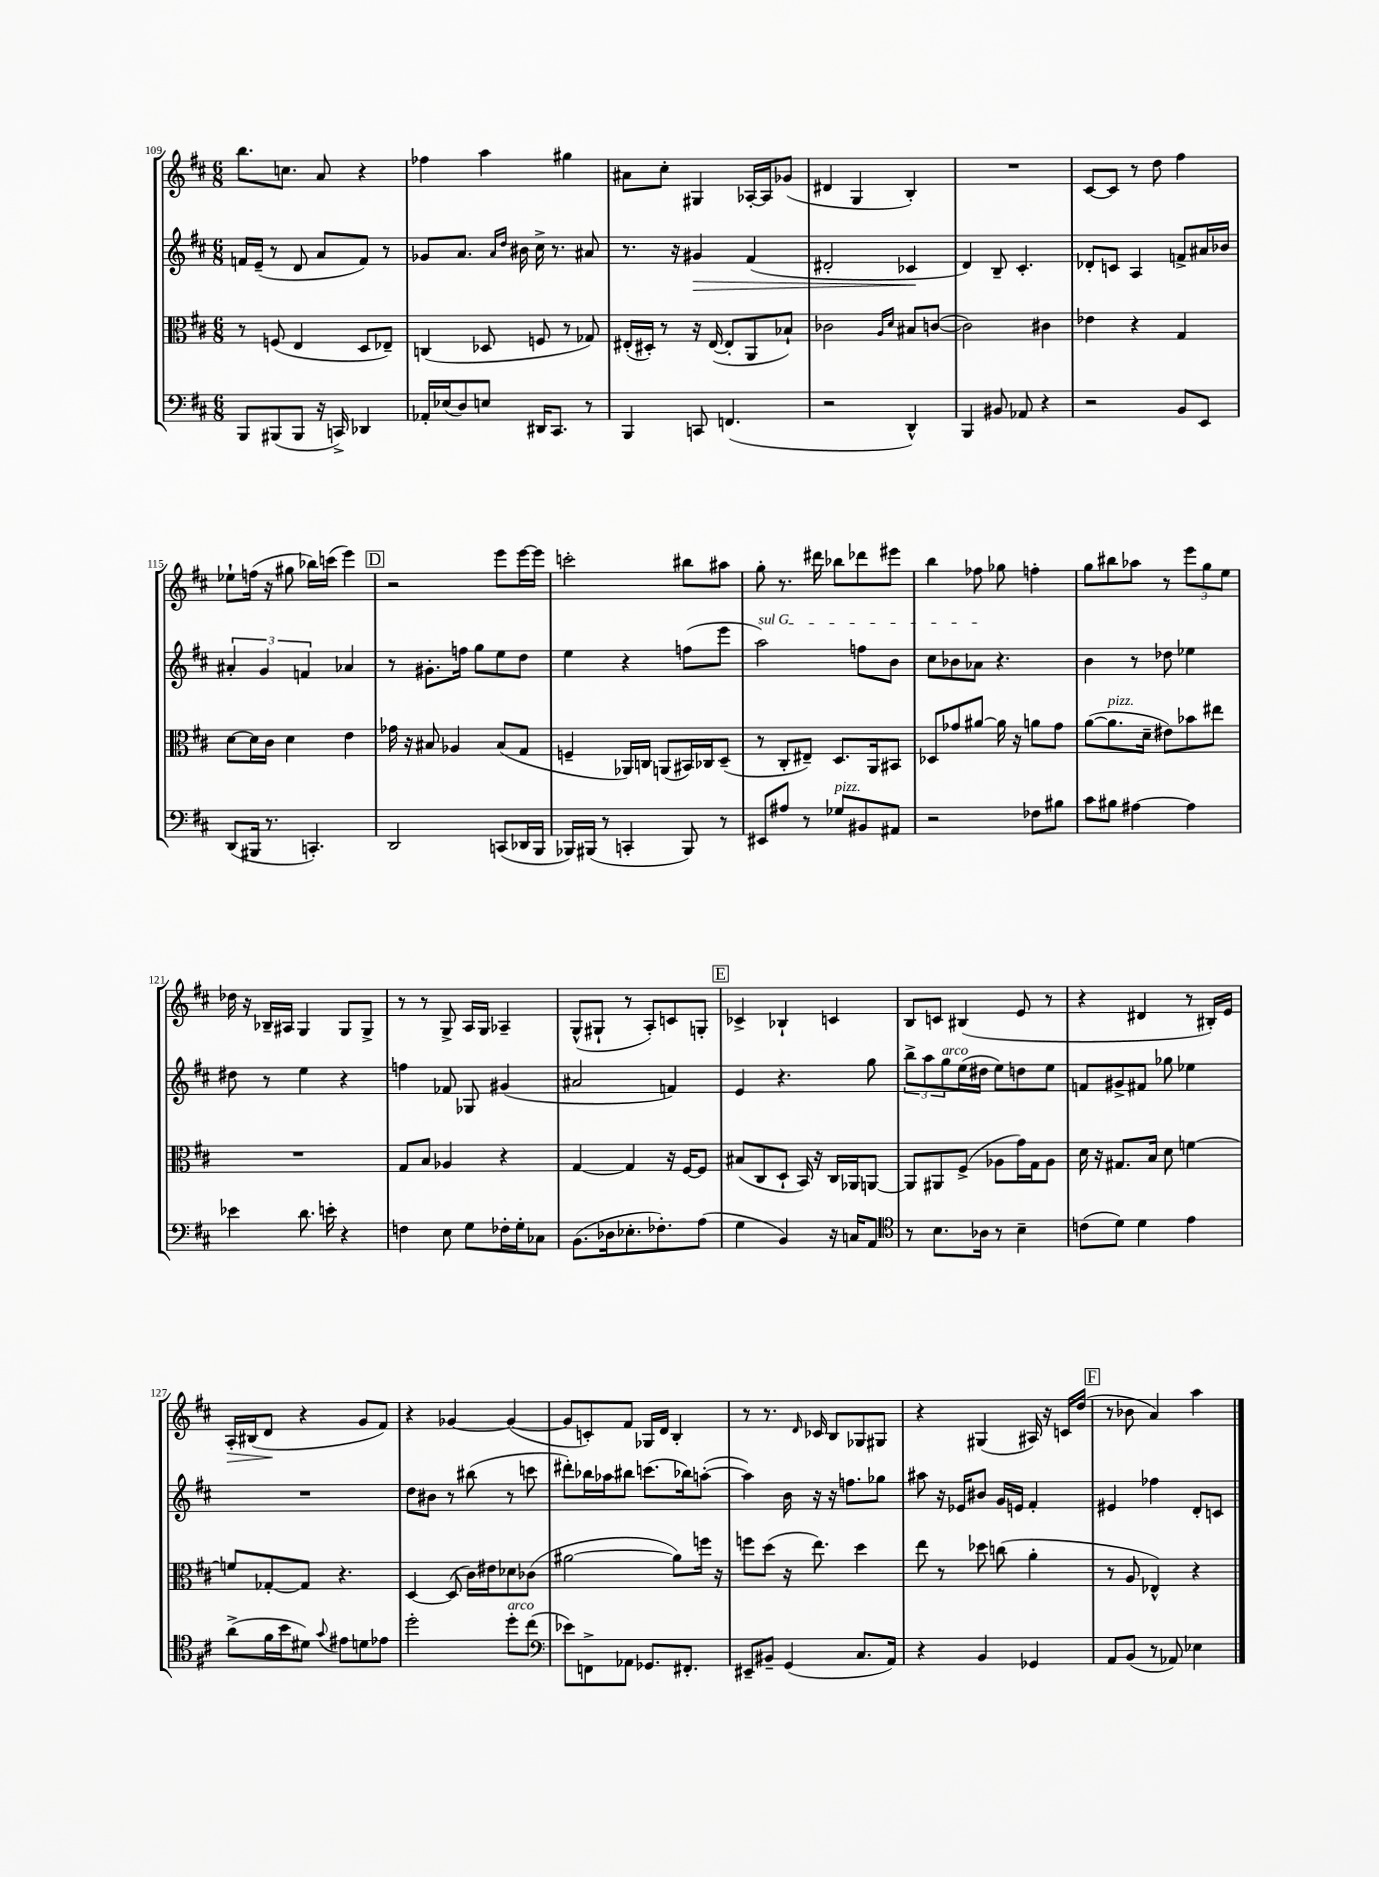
<<
\new StaffGroup <<
\new Staff = "s0" {
    \clef treble \key d \major \numericTimeSignature \time 6/8
    b''8. c''8. a'8 r4 |
    fes''4 a''4 gis''4 |
    ais'8 cis''8-. gis4 aes16~-. aes16 ges'8( |
    dis'4 g4 b4-.) |
    R2. |
    cis'8~ cis'8 r8 d''8 fis''4 |
    ees''8-! f''16( r16 gis''8 bes''16) c'''16( e'''4) |
    \mark \markup { \box "D" } r2 e'''8 e'''16~ e'''16 |
    c'''2-. bis''8 ais''8 |
    g''8-. r8. dis'''16 bes''8 des'''8 eis'''8 |
    b''4 fes''8 ges''8 f''4-. |
    g''8 bis''8 aes''8 r8 \tuplet 3/2 { e'''8 g''8 e''8 } |
    des''16 r16 bes16-- ais16 g4 g8 g8-> |
    r8 r8 g8-> a16 g16 aes4-- |
    g8-^( gis8-! r8 a8-.) c'8 g8-. |
    \mark \markup { \box "E" } ces'4-> bes4-! c'4 |
    b8 c'8 bis4( e'8 r8 |
    r4 dis'4 r8 bis16-.) e'16 |
    a16-.\> bis16( d'8\! r4 g'8 fis'8) |
    r4 ges'4~ ges'4~( |
    ges'8 c'8-.) fis'8 ges16 d'16 b4-. |
    r8 r8. \grace { d'16 } ces'16 b8 ges8 gis8 |
    r4 gis4( ais16) r16 c'16 d''16( |
    \mark \markup { \box "F" } r8 bes'8 a'4) a''4 \bar "|." |
}
\new Staff = "s1" {
    \clef treble \key d \major \numericTimeSignature \time 6/8
    f'16 e'16--( r8 d'8 a'8 f'8) r8 |
    ges'8 a'8. \grace { a'16 d''16 } bis'16 cis''16-> r8. ais'8 |
    r8. r16 gis'4\> fis'4( |
    dis'2-. ces'4\! |
    d'4) b8-- cis'4.-. |
    des'8-. c'8 a4 f'8-> ais'16 bes'16 |
    \tuplet 3/2 { ais'4-. g'4 f'4 } aes'4 |
    \mark \markup { \box "D" } r8 gis'8.-. f''16 g''8 e''8 d''8 |
    e''4 r4 f''8( e'''8 |
    \once \override TextSpanner.bound-details.left.text = \markup { \italic "sul G" } a''2\startTextSpan) f''8 b'8 |
    cis''8 bes'8 aes'8\stopTextSpan r4. |
    b'4 r8 des''8 ees''4 |
    dis''8 r8 e''4 r4 |
    f''4 fes'8 ges8 gis'4( |
    ais'2 f'4) |
    \mark \markup { \box "E" } e'4 r4. g''8 |
    \tuplet 3/2 { b''8-> a''8 g''8^\markup { \italic "arco" } } e''16( dis''16 e''8) d''8 e''8 |
    f'8 gis'8-> fis'8 ges''8 ees''4 |
    R2. |
    d''8 bis'8 r8 bis''8( r8 c'''8 |
    dis'''8-.) bes''16 aes''16 bis''8 c'''8.( bes''16) a''8~-.( |
    a''4) b'16 r16 r16 f''8. ges''8 |
    ais''8 r16 ees'16 bis'8 g'16 e'16 fis'4-. |
    \mark \markup { \box "F" } eis'4 fes''4 d'8-. c'8 \bar "|." |
}
\new Staff = "s2" {
    \clef alto \key d \major \numericTimeSignature \time 6/8
    r8 f8( e4 d8 ees8--) |
    c4( des8 f8 r8 ges8) |
    eis16-.( dis16-.) r8 r16 eis16~( eis8-. a,8 bes8-!) |
    ces'2 \grace { a16 d'16 } bis8 c'8~( |
    c'2) cis'4 |
    ees'4 r4 g4 |
    d'8~ d'16 cis'16 d'4 e'4 |
    \mark \markup { \box "D" } ges'16 r16 bis8 aes4 bis8( g8 |
    f4-- aes,16) c16 a,8( bis,16) ces16 d8--( |
    r8 cis8-. eis8--) d8. a,16 bis,8 |
    des8 ges'8 ais'8~ ais'16 r16 a'8 ges'8 |
    a'8~( a'8.^\markup { \italic "pizz." } d'16-- eis'8) bes'8 eis''8 |
    R2. |
    g8 b8 aes4 r4 |
    g4~ g4 r16 fis16~ fis8 |
    \mark \markup { \box "E" } bis8( cis8 d8-! b,16) r16 cis16 aes,16 a,8~ |
    a,8 ais,8 fis8->( aes8 g'16) g16 aes8 |
    d'16 r16 gis8. b16 d'8 f'4~ |
    f'8 ges8~-. ges8 r4. |
    d4~ d8( cis'16) eis'16 des'8 ces'8( |
    ais'2~ ais'8) f''16 r16 |
    f''8 d''8( r16 e''8.) d''4 |
    e''8 r8 des''8 c''8( a'4-. |
    \mark \markup { \box "F" } r8 a8 ees4-^) r4 \bar "|." |
}
\new Staff = "s3" {
    \clef bass \key d \major \numericTimeSignature \time 6/8
    b,,8 bis,,8( bis,,8 r16 c,16->) des,4 |
    aes,16-. ees16( d8) e8 dis,16 cis,8. r8 |
    b,,4 c,8 f,4.( |
    r2 d,4-^) |
    b,,4 bis,8 aes,8 r4 |
    r2 b,8 e,8 |
    d,8( bis,,16 r8. c,4.-.) |
    \mark \markup { \box "D" } d,2 c,8( des,16 b,,16 |
    bes,,16) bis,,16( r8 c,4-. bis,,8) r8 |
    eis,8 ais8 r8 ges8^\markup { \italic "pizz." } bis,8 ais,8 |
    r2 fes8 bis8 |
    cis'8 bis8 ais4~ ais4 |
    ees'4 d'8. e'16-. r4 |
    f4 e8 g8 fes16-. g16-. ces8 |
    b,8.( des16 ees8.-. fes8.-.) a8( |
    \mark \markup { \box "E" } g4 b,4) r16 c16 a,8 |
    \clef tenor r8 b8. aes16 r8 b4-- |
    c'8( d'8) d'4 e'4 |
    a'8->( fis'16 b'16 dis'8) \appoggiatura { g'8 } eis'8 d'8 ees'8 |
    d''2-. d''8-.^\markup { \italic "arco" } cis''8( |
    \clef bass ees'8) f,8-> aes,8 ges,8. fis,8.-. |
    eis,8-- bis,8-- g,4( cis8. a,16) |
    r4 b,4 ges,4 |
    \mark \markup { \box "F" } a,8 b,8( r8 aes,8) ees4 \bar "|." |
}
>>
>>
\layout { \context { \Score currentBarNumber = #109 } }
